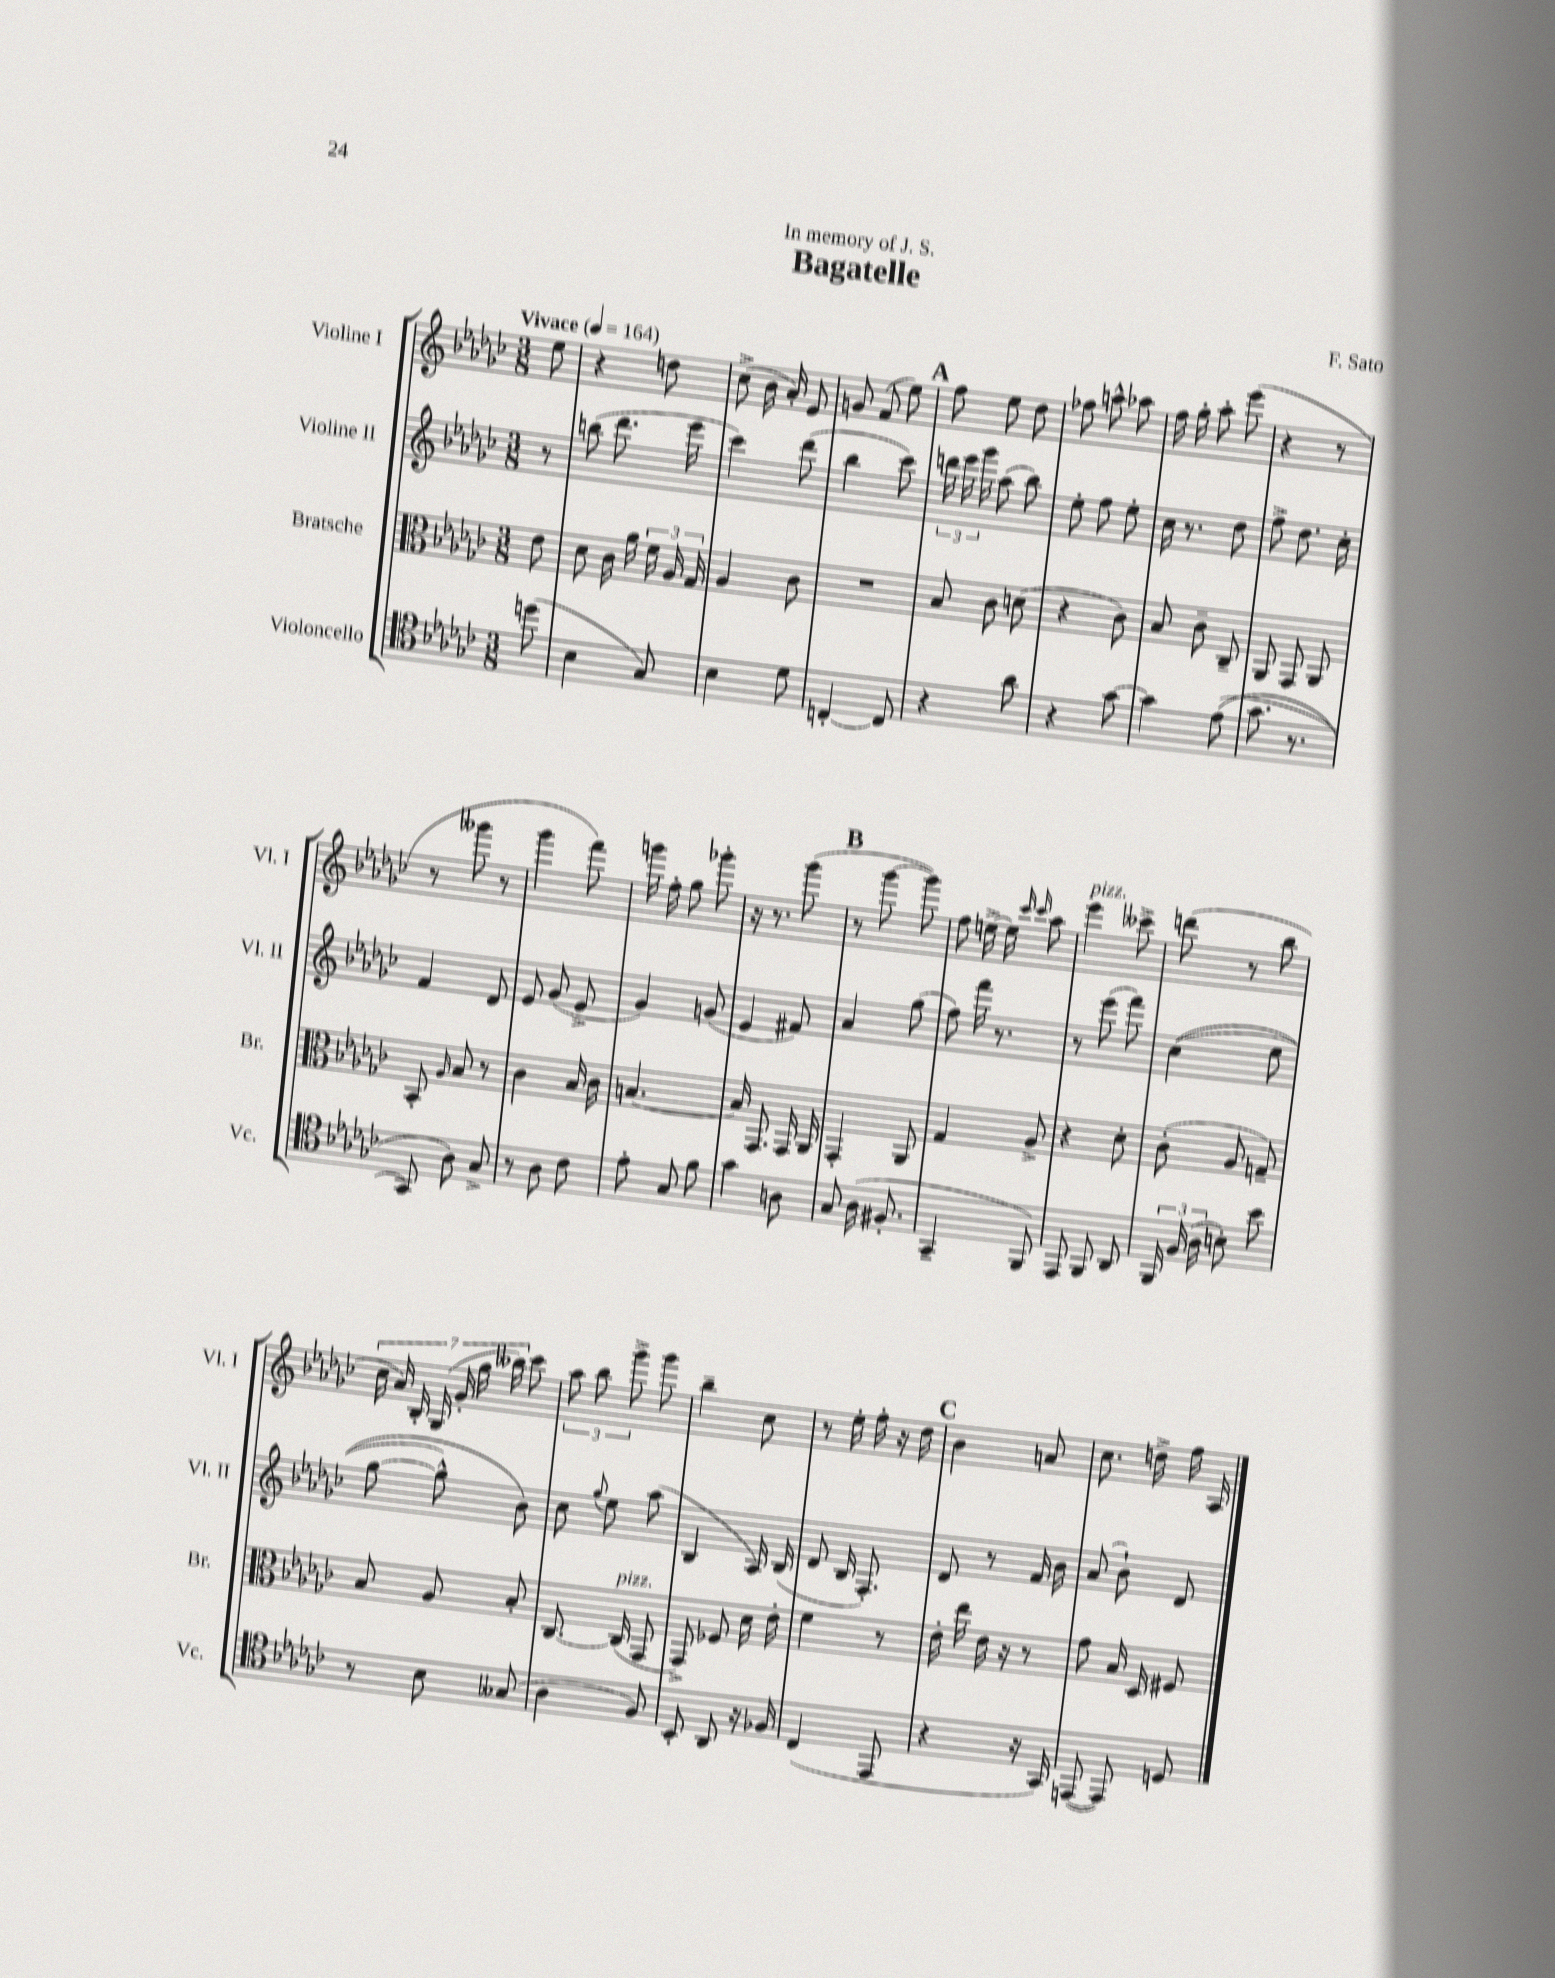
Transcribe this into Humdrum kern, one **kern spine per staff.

**kern	**kern	**kern	**kern
*staff4	*staff3	*staff2	*staff1
*clefC4	*clefC3	*clefG2	*clefG2
*k[b-e-a-d-g-c-]	*k[b-e-a-d-g-c-]	*k[b-e-a-d-g-c-]	*k[b-e-a-d-g-c-]
*M3/8	*M3/8	*M3/8	*M3/8
*MM164	*MM164	*MM164	*MM164
(8dd	8e-	8r	8ee-
=	=	=	=
4B-	8d-	(8bb	4r
.	16c-	8.ddd-	.
.	16a-	.	.
8G-)	24f	.	8dd
.	24A-	.	.
.	.	16eee-	.
.	24G-	.	.
=	=	=	=
4B-	4A-	4ccc-)	(8cc-^
.	.	.	16b-
.	.	.	16a-')
8d-	8c-	(8ddd-	8e-
=	=	=	=
[4C'	4.r	4bb-	8g
.	.	.	(8f
8C]	.	8ccc-)	8ee-)
=	=	=	=
4r	8B-	24ddd	8ff
.	.	24eee-	.
.	.	24ggg-	.
.	8c-	(8aa-	8ee-
8a-	(8d	8bb-)	8dd-
=	=	=	=
4r	4r	8ee-'	8ff-
.	.	8ff	8aa^^
[8g-	8c-)	8ee-'	8aa-
=	=	=	=
4g-]	8B-	16cc-	16ff
.	.	8.r	16gg-'
.	8c-~	.	8aa-'
&((8e-	8C-~	8dd-	(8eee-
=	=	=	=
8.g-	8AA-	8ff^	4r
.	8GG-	8.dd-	.
8.r	.	.	.
.	8AA-	.	8r
.	.	16cc-'	.
=	=	=	=
8GG-)	8BB-'	4f	8r
.	16qqA-	.	.
8A-&)	8B-	.	8ggg--
8G-^	8r	8d-	8r
=	=	=	=
8r	4c-	8e-	4ggg-
8A-	.	(8g-	.
8c-	16B-	8e-^	8fff)
.	16c-	.	.
=	=	=	=
8e-'	[4.B	4g-)	16ggg
.	.	.	16ff'
8G-	.	.	8gg-
8f	.	(8g	8ggg-'
=	=	=	=
4g-	16B]	4e-	16r
.	8.GG-	.	8.r
8A	16GG-	8f#)	(8ggg-
.	16AA-	.	.
=	=	=	=
8G-	4GG-'	4a-	8r
(16A-	.	.	[8ggg-
8.F#'	.	.	.
.	8AA-	(8gg-	8ggg-])
=	=	=	=
4GG-~	4G-	8ff)	8ff
.	.	16fff	[16ee^
.	.	8.r	16ee]
.	.	.	16qqccc-
.	.	.	16qqccc-
8FF)	8A-^	.	8aa-
=	=	=	=
8EE-	4r	8r	4eee-
8FF	.	(8eee-	.
8AA-	8d-'	8fff)	8ccc--^
=	=	=	=
24FF	(8c-'	&((4cc-	(8ddd
(24F	.	.	.
24A-	.	.	.
8B')	8A-	.	8r
8b-	8G~)	8ee-	8bb-
=	=	=	=
8r	8B-	[8gg-	28cc-
.	.	.	28a-)
.	.	.	28B-'
.	.	.	(28G-
8B-	8A-	8gg-^^])	.
.	.	.	28g-'
.	.	.	28gg-
.	.	.	28bb--)
(8G--	8B-'	8b-&)	8ccc-
=	=	=	=
4A-	[8.C-	8cc-	12aa-
.	.	.	12bb-
.	.	8qqgg-	.
.	.	8ee-	.
.	.	.	12ggg-^
.	(16C-]	.	.
8F)	8GG-	(8aa-	8ggg-
=	=	=	=
8BB-'	8GG-^)	4B-	4bb-~
8AA-	8F-	.	.
16r	16d-	16A-)	8cc-
16F-	16e-'	(16B-	.
=	=	=	=
(4C-	4f	8d-	8r
.	.	16B-	16ee-'
.	.	8.F')	16ff'
8EE-	8r	.	16r
.	.	.	16dd-
=	=	=	=
4r	16e-'	8d-	4b-
.	16ee-	.	.
.	16e-	8r	.
.	16r	.	.
16r	8r	16f	8a
16GG-)	.	16b-	.
=	=	=	=
([8EE	8g-	(8a-	8.cc-
8EE])	16B-	8b-`)	.
.	16D-	.	16dd^
8D	8F#	8d-	16ff
.	.	.	16A-
==	==	==	==
*-	*-	*-	*-
